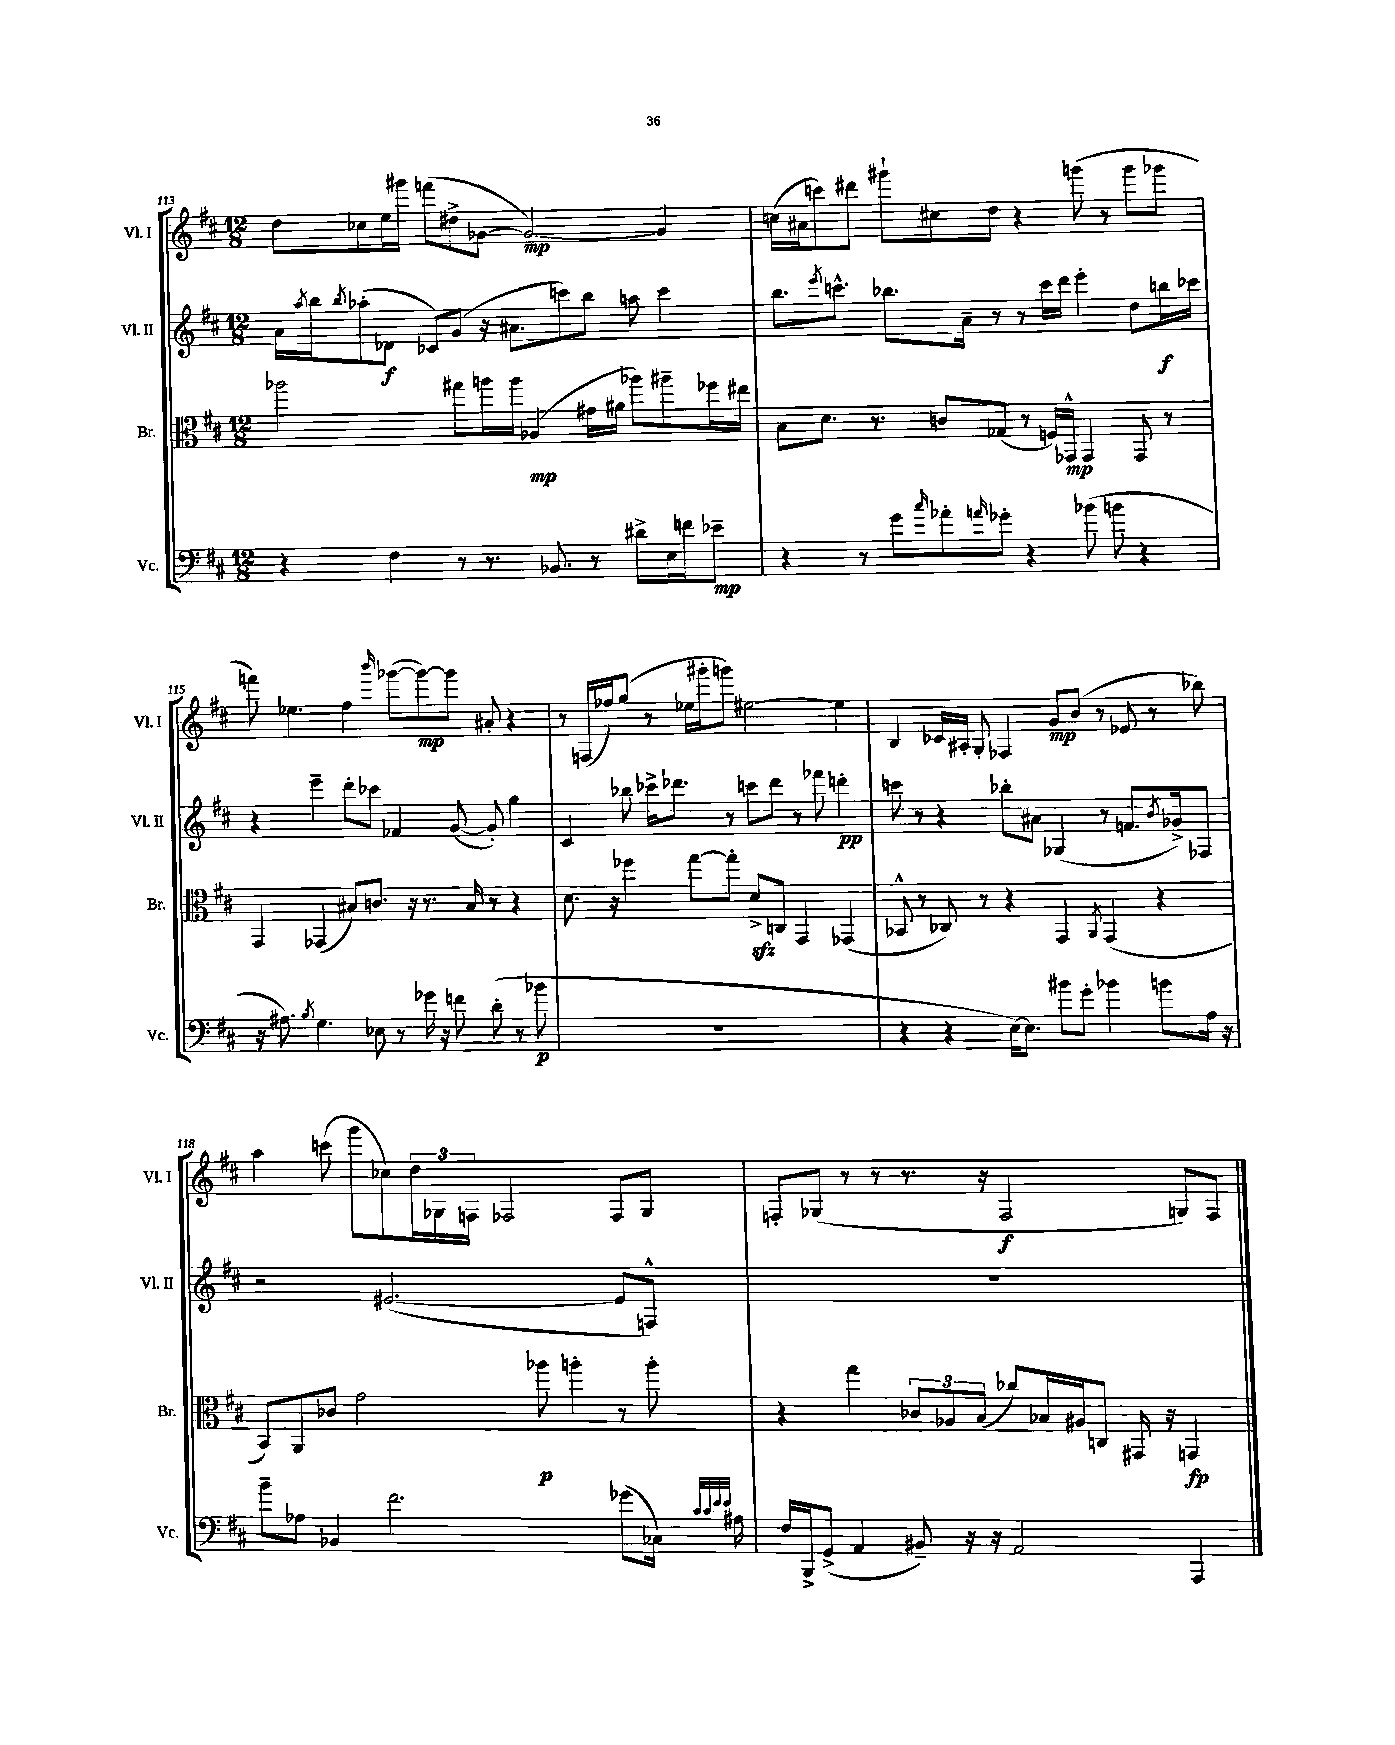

**kern	**dynam	**kern	**dynam	**kern	**dynam	**kern	**dynam
*part4	*part4	*part3	*part3	*part2	*part2	*part1	*part1
*staff4	*staff4	*staff3	*staff3	*staff2	*staff2	*staff1	*staff1
*I"Vc.	*	*I"Br.	*	*I"Vl. II	*	*I"Vl. I	*
*I'Vc.	*	*I'Br.	*	*I'Vl. II	*	*I'Vl. I	*
*clefF4	*	*clefC3	*	*clefG2	*	*clefG2	*
*k[f#c#]	*	*k[f#c#]	*	*k[f#c#]	*	*k[f#c#]	*
*M12/8	*	*M12/8	*	*M12/8	*	*M12/8	*
=113	=113	=113	=113	=113	=113	=113	=113
4r	.	2aa-X\	.	16a\LL	.	8dd\L	.
.	.	.	.	8qaa/	.	.	.
.	.	.	.	16bb\J	.	.	.
.	.	.	.	8qbb/	.	.	.
.	.	.	.	(8aa-X'\	.	8cc-X\	.
4F#\	.	.	.	8d-X\J	f	16ee\L	.
.	.	.	.	.	.	16ggg#X\JJ	.
.	.	.	.	8c-X/L)	.	(8fffn\L	.
8r	.	8gg#X\L	.	(8g/J	.	8dd#X^\	.
8.r	.	16aan\L	.	16r	.	[8g-X\J	.
.	.	16aa\JJ	.	8.a#X\L	.	.	.
.	.	(4A-X/	mp	.	.	2g-/_)	mp
8.BB-X/	.	.	.	.	.	.	.
.	.	.	.	8cccn\)	.	.	.
8r	.	16g#X\LL	.	8bb\J	.	.	.
.	.	16a#X\JJ	.	.	.	.	.
8d#X^\L	.	8aa-X\L)	.	8aan\	.	.	.
16E\L	.	8aa#X~\	.	4ccc\	.	4g-/]	.
16fn\J	.	.	.	.	.	.	.
8e-X~\J	mp	16ff-X\L	.	.	.	.	.
.	.	16ee#X\JJ	.	.	.	.	.
=114	=114	=114	=114	=114	=114	=114	=114
4r	.	8B\L	.	8.bb\L	.	(16ccn\LL	.
.	.	.	.	.	.	16a#X\J	.
.	.	8.d\J	.	.	.	8cccn\)	.
.	.	.	.	8qeee/	.	.	.
.	.	.	.	8.cccn^^\J	.	.	.
8r	.	.	.	.	.	8ddd#X\J	.
.	.	8.r	.	.	.	.	.
8g\L	.	.	.	8.bb-X\L	.	8ggg#X`\L	.
16qqcc#/	.	.	.	.	.	.	.
8a-X'\	.	8cn/L	.	.	.	8cc#X\	.
.	.	.	.	16a~\Jk	.	.	.
16qqan/	.	.	.	.	.	.	.
8g-X'\J	.	(8G-X/J	.	8r	.	8dd\J	.
4r	.	8r	.	8r	.	4r	.
.	.	16Fn/LL)	.	16ccc\LL	.	.	.
.	.	16GG-X^^/JJ	mp	16ddd\JJ	.	.	.
(8b-X\	.	4GG-/	.	4eee'\	.	(8gggn\	.
8bn\	.	.	.	.	.	8r	.
4r	.	8GG-/	.	8dd\L	.	8ggg\L	.
.	.	8r	.	16bbn\L	f	8ggg-X\J	.
.	.	.	.	16ccc-X\JJ	.	.	.
!!LO:LB:g=z
=115	=115	=115	=115	=115	=115	=115	=115
16r	.	4GG/	.	4r	.	8fffn\)	.
8.A#X\)	.	.	.	.	.	.	.
.	.	.	.	.	.	4.ee-X\	.
8qB/	.	.	.	.	.	.	.
4.G\	.	(4GG-X/	.	4eee~\	.	.	.
.	.	8B#X/L)	.	8ddd'\L	.	4ff#\	.
8E-X\	.	8.cn/J	.	8ccc-X\J	.	.	.
.	.	.	.	.	.	16qqbbb/	.
8r	.	.	.	4f-X/	.	([8ggg-X\L	.
.	.	16r	.	.	.	.	.
16g-X\	.	8.r	.	.	.	8ggg-\_)	mp
16r	.	.	.	.	.	.	.
8fn\	.	.	.	([8g/	.	8ggg-\J]	.
.	.	16B#/	.	.	.	.	.
(8d'\	.	8r	.	8g'/])	.	8a#X'/	.
8r	.	4r	.	4gg\	.	4r	.
8b-X\	p	.	.	.	.	.	.
=116	=116	=116	=116	=116	=116	=116	=116
1.r	.	8.d\	.	4c#/	.	8r	.
.	.	.	.	.	.	(16Fn/LL	.
.	.	16r	.	.	.	16ff-X/J)	.
.	.	4ff-X\	.	8bb-X\	.	(8gg/J	.
.	.	.	.	16ccc-X^\KL	.	8r	.
.	.	.	.	8.ddd-X\J	.	.	.
.	.	[8gg\L	.	.	.	16ee-X\LL	.
.	.	.	.	.	.	16ggg#X'\J	.
.	.	8gg'\J]	.	8r	.	8gggn\J)	.
.	.	8dzz^/L	.	8cccn\L	.	[2ee#X\	.
.	.	8Cn/J	.	8ddd-\J	.	.	.
.	.	4GG/	.	8r	.	.	.
.	.	.	.	8fff-X\	.	.	.
.	.	(4GG-X/	.	4dddn'\	pp	4ee#\]	.
=117	=117	=117	=117	=117	=117	=117	=117
4r	.	8BB-X^^/	.	8cccn\	.	4B/	.
.	.	8r	.	8r	.	.	.
4r	.	8C-X/)	.	4r	.	16c-X/LL	.
.	.	.	.	.	.	16A#X'/JJ	.
.	.	8r	.	.	.	8G'/	.
[16E\KL)	.	4r	.	8bb-X'\L	.	4F-X/	.
8.E\J]	.	.	.	.	.	.	.
.	.	.	.	8a#X\J	.	.	.
8b#X\L	.	4GG/	.	(4G-X/	.	8g/L	mp
8g'\J	.	.	.	.	.	(8b/J	.
.	.	8qAA/	.	.	.	.	.
4b-X\	.	(4GG/	.	8r	.	8r	.
.	.	.	.	8.fn/L	.	8e-X/	.
8bn\L	.	4r	.	.	.	8r	.
.	.	.	.	8qb/	.	.	.
.	.	.	.	16g-X^/k)	.	.	.
16A\Jk	.	.	.	8F-X/J	.	8bb-X\)	.
16r	.	.	.	.	.	.	.
!!LO:LB:g=z
=118	=118	=118	=118	=118	=118	=118	=118
8b~\L	.	8BB/L)	.	2r	.	4aa\	.
8A-X\J	.	8AA/	.	.	.	.	.
4BB-X/	.	8c-X/J	.	.	.	(8cccn\	.
.	.	2g\	.	.	.	8ggg\L	.
2.f#\	.	.	.	([2.e#X/	.	8cc-X\)	.
.	.	.	.	.	.	24dd\L	.
.	.	.	.	.	.	24G-X\	.
.	.	.	.	.	.	24Fn\JJ	.
.	.	.	.	.	.	2F-X/	.
.	.	8aa-X\	p	.	.	.	.
.	.	4aan'\	.	.	.	.	.
(8g-X\L	.	8r	.	8e#/L]	.	8F-/L	.
16C-X\Jk)	.	8aa'\	.	8Fn^^/J)	.	8G-/J	.
32qqc#/LLL	.	.	.	.	.	.	.
32qqc#/	.	.	.	.	.	.	.
32qqe/	.	.	.	.	.	.	.
32qqe/JJJ	.	.	.	.	.	.	.
16A#X\	.	.	.	.	.	.	.
=119	=119	=119	=119	=119	=119	=119	=119
16F#/LL	.	4r	.	1.r	.	8Fn'/L	.
16BBB^/J	.	.	.	.	.	.	.
(8GG^/J	.	.	.	.	.	(8G-X/J	.
4AA/	.	4gg\	.	.	.	8r	.
.	.	.	.	.	.	8r	.
8BB#X~/)	.	12c-X/L	.	.	.	8.r	.
.	.	12A-X/	.	.	.	.	.
16r	.	.	.	.	.	.	.
.	.	(12B/J	.	.	.	.	.
16r	.	.	.	.	.	16r	.
2AA/	.	8cc-X/L)	.	.	.	2F/	f
.	.	16B-X/L	.	.	.	.	.
.	.	16A#X/J	.	.	.	.	.
.	.	8Cn/J	.	.	.	.	.
.	.	16GG#X/	.	.	.	.	.
.	.	16r	.	.	.	.	.
4AAA/	.	4GGn/	fp	.	.	8Gn/L)	.
.	.	.	.	.	.	8F/J	.
==	==	==	==	==	==	==	==
*-	*-	*-	*-	*-	*-	*-	*-
